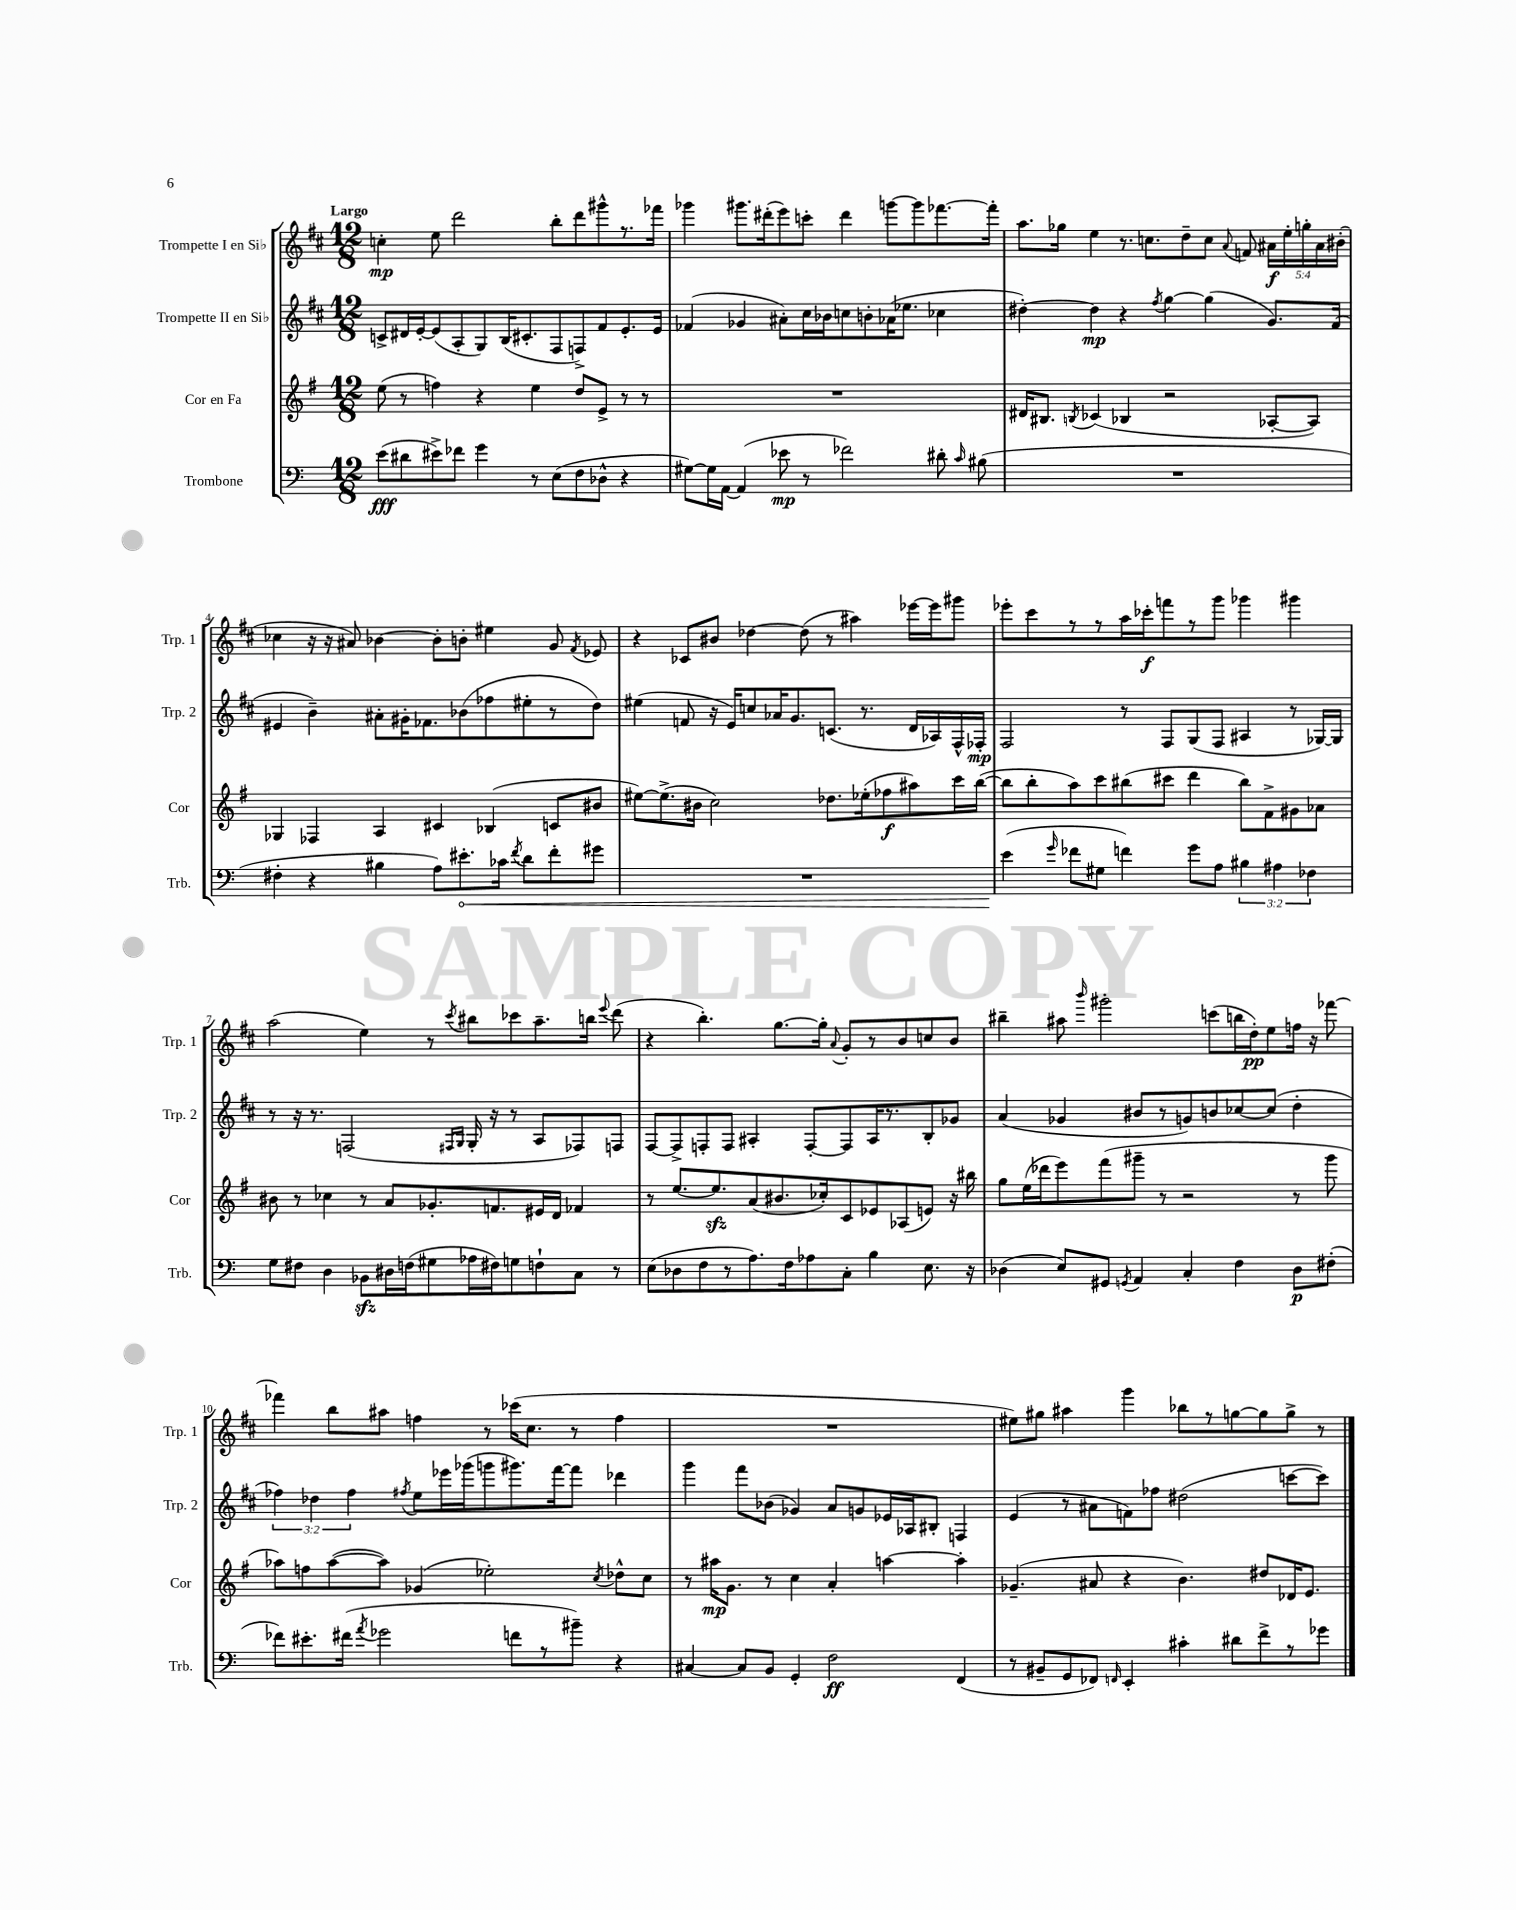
<<
\new StaffGroup <<
\new Staff = "s0" \with { instrumentName = "Trompette I en Sib" shortInstrumentName = "Trp. 1" } {
    \clef treble \key d \major \numericTimeSignature \time 12/8 \override Staff.TupletNumber.text = #tuplet-number::calc-fraction-text \tempo "Largo"
    \autoBeamOff c''4-.\mp e''8 d'''2 b''8[-. d'''8 gis'''8-^ r8. fes'''16] |
    ges'''4 gis'''8.[ dis'''16-.( e'''8) c'''8]-. dis'''4 g'''8[~ g'''8 fes'''8.~ fes'''16]-. |
    a''8.[ ges''16] e''4 r8. c''8.[ d''8-- c''8] \appoggiatura { a'8 } f'8 \tuplet 5/4 { ais'16[\f e''16-. g''16-. ais'16 bis'16]-.( } |
    ces''4 r16 r16 ais'8) bes'4~ bes'8[-. b'8]-. eis''4 g'8 \acciaccatura { fis'8 } ees'8 |
    r4 ces'8[ bis'8] des''4~ des''8( r8 ais''4) ees'''16[~ ees'''16 gis'''8] |
    ees'''8[-. cis'''8 r8 r8 a''16 ces'''16-.\f f'''8 r8 g'''8] ges'''4 gis'''4 |
    a''2( e''4) r8 \acciaccatura { cis'''8 } bis''8[ ces'''8 a''8.-- b''16] \appoggiatura { e'''8 } d'''8( |
    r4 b''4.-.) g''8.[~ g''16]-. \appoggiatura { a'8 } g'8[-. r8 b'8 c''8 b'8] |
    bis''4-- ais''8 \grace { b'''16 } gis'''2-. c'''8[( b''16 d''16-.\pp) e''8 f''16] r16 fes'''8~ |
    fes'''4 b''8[ ais''8] f''4 r8 ces'''16[( cis''8.] r8 f''4 |
    R1. |
    eis''8[) gis''8] ais''4 g'''4 bes''8[ r8 g''8~ g''8 g''8]-> r8 \bar "|." |
}
\new Staff = "s1" \with { instrumentName = "Trompette II en Sib" shortInstrumentName = "Trp. 2" } {
    \clef treble \key d \major \numericTimeSignature \time 12/8 \override Staff.TupletNumber.text = #tuplet-number::calc-fraction-text
    \autoBeamOff c'8[-> dis'16 e'16~-. e'8( a8-. g8) b16( cis'8.-. fis8 f8->) fis'8 e'8.-. e'16] |
    fes'4( ges'4 ais'8[-.) cis''16 bes'16 c''8 b'8-. aes'16( ees''8.] ces''4 |
    dis''4~-.) dis''4\mp r4 \acciaccatura { fis''8 } g''4~ g''4( g'8.[) fis'16]( |
    eis'4 b'4--) ais'8[-. gis'16-. fes'8. bes'8( fes''8 eis''8-. r8 d''8]) |
    eis''4( f'8 r16 e'16[) c''8 aes'16 g'8. c'8.]( r8. d'16[ aes16) fis16-^ fes16]-.\mp |
    fis2 r8 fis8[ g8( fis8] ais4 r8 ges16[~) ges16] |
    r8 r16 r8. f2( \grace { fis16[ g16] } g16-. r16 r8 a8[ fes8) f8] |
    fis8[~ fis8-> f8-. f8] ais4-. f8[~-. f8 ais16 r8. b8-. ges'8] |
    a'4( ges'4 bis'8[ r8 g'8) b'8 ces''8~ ces''8]( d''4-. |
    \tuplet 3/2 { fes''4) des''4 fes''4 } \acciaccatura { fis''8 } e''8[ ees'''16 ges'''16( g'''8 gis'''8.) fis'''16~ fis'''8] des'''4 |
    g'''4 fis'''8[ bes'8]( ges'4) a'8[ g'8 ees'16 aes16 bis8]-. f4 |
    e'4( r8 ais'8[ f'8) fes''8] dis''2( c'''8[~ c'''8]) \bar "|." |
}
\new Staff = "s2" \with { instrumentName = "Cor en Fa" shortInstrumentName = "Cor" } {
    \clef treble \key g \major \numericTimeSignature \time 12/8
    \autoBeamOff e''8( r8 f''4) r4 e''4 d''8[ e'8]-> r8 r8 |
    R1. |
    dis'16[ bis8.] \acciaccatura { b8 } ces'4( bes4 r2 aes8[~-. aes8]) |
    ges4 fes4 a4 cis'4 bes4( c'8[ bis'8] |
    eis''8[~) eis''8.->( bis'16] c''2) des''8.[ ees''16-.( fes''8\f ais''8) c'''16 b''16]~( |
    b''8[ b''8-. a''8) c'''8 bis''8( cis'''8] d'''4 bis''8[) fis'8-> gis'8 aes'8] |
    bis'8 r8 ces''4 r8 a'8[ ges'8.-. f'8. eis'16 d'16] fes'4 |
    r8 e''8.[~ e''8.\sfz a'8( bis'8. ces''16-.) c'8 ees'8 aes8( e'8]) r16 bis''16 |
    g''8[ e''16( des'''16 e'''8) fis'''8( gis'''8]-- r8 r2 r8 gis'''8 |
    aes''8[) f''8 aes''8~( aes''8]) ges'4( ees''2-.) \acciaccatura { c''8 } des''8[-^ c''8] |
    r8 ais''16[\mp g'8.] r8 c''4 a'4-. a''4~ a''4-. |
    ges'4.--( ais'8 r4 b'4.) dis''8[ des'16 e'8.] \bar "|." |
}
\new Staff = "s3" \with { instrumentName = "Trombone" shortInstrumentName = "Trb." } {
    \clef bass \key c \major \numericTimeSignature \time 12/8 \override Staff.TupletNumber.text = #tuplet-number::calc-fraction-text
    \autoBeamOff e'8[\fff( dis'8 eis'8->) fes'8] g'4 r8 e8[( f8 des8]-^ r4 |
    gis8[~) gis16 a,16]~ a,4( ees'8\mp r8 fes'2) dis'8-. \grace { c'16 } bis8( |
    R1. |
    fis4-. r4 bis4 a8[) \once \override Hairpin.circled-tip = ##t eis'8.-.\< ces'16] \acciaccatura { f'8 } d'8[ f'8-. gis'8] |
    R1. |
    e'4\!( \grace { g'16 } fes'8[ gis8] f'4) g'8[ a8] \tuplet 3/2 { bis4 ais4 fes4 } |
    g8[ fis8] d4 bes,8[\sfz dis16 f16( gis8 aes16 fis16) g8 f8-! c8] r8 |
    e8[( des8 f8 r8 a8.) f16 aes8 c8]-. b4 e8. r16 |
    des4( e8[) gis,8] \acciaccatura { g,8 } a,4 c4-. f4 des8[\p fis8]-.( |
    fes'8[) eis'8.-. fis'16]( \acciaccatura { a'8 } ges'2 f'8[ r8 bis'8]--) r4 |
    cis4~ cis8[ b,8] g,4-. f2\ff f,4( |
    r8 bis,8[-- g,8 fes,8]) \grace { f,16 } e,4-. cis'4-. dis'8[ f'8-> r8 ges'8] \bar "|." |
}
>>
>>
